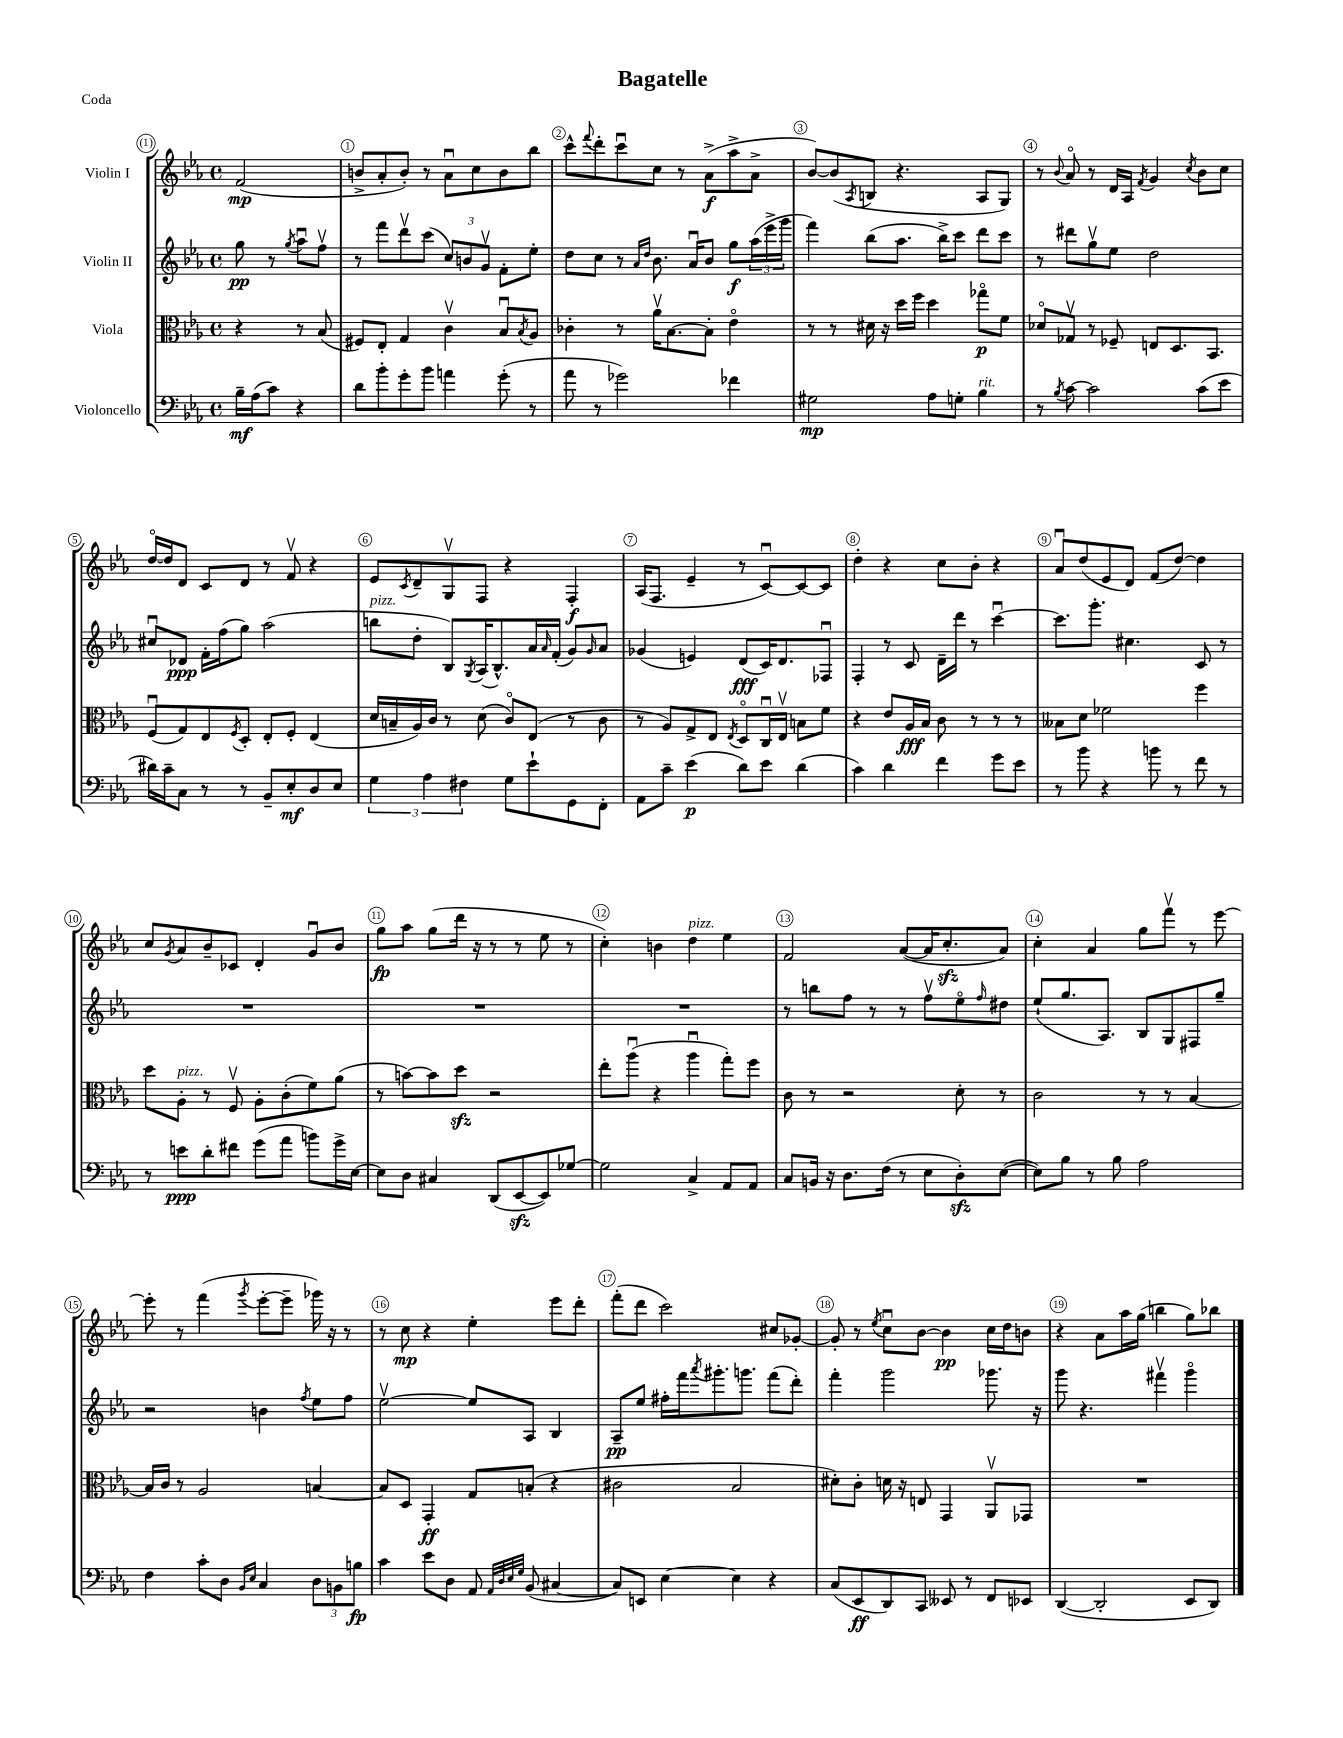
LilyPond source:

\header { title = "Bagatelle" piece = "Coda" }
<<
\new StaffGroup <<
\new Staff = "s0" \with { instrumentName = "Violin I" } {
    \clef treble \key ees \major \defaultTimeSignature \time 4/4 \partial 2
    f'2\mp( |
    b'8-> aes'8-. b'8-.) r8 aes'8\downbow c''8 b'8 bes''8 |
    c'''8-^ \appoggiatura { f'''8 } d'''8-. c'''8\downbow c''8 r8 aes'8->\f( aes''8-> aes'8-> |
    bes'8~) bes'8( \acciaccatura { aes8 } b8 r4. aes8 g8) |
    r8 \appoggiatura { bes'8 } aes'8\flageolet r8 d'16 aes16 \acciaccatura { f'8 } g'4 \acciaccatura { c''8 } bes'8 c''8 |
    d''16~\flageolet d''16 d'8 c'8 d'8 r8 f'8\upbow r4 |
    ees'8 \acciaccatura { c'8 } d'8-- g8\upbow f8 r4 f4-.\f |
    aes16( f8. ees'4-- r8 c'8~\downbow) c'8~ c'8 |
    d''4-. r4 c''8 bes'8-. r4 |
    aes'8\downbow d''8( ees'8 d'8) f'8( d''8~) d''4 |
    c''8 \acciaccatura { g'8 } aes'8 bes'8-- ces'8 d'4-. g'8\downbow bes'8 |
    g''8\fp aes''8 g''8( d'''16 r16 r8 r8 ees''8 r8 |
    c''4-.) b'4 d''4^\markup { \italic "pizz." } ees''4 |
    f'2 aes'8~( aes'16 c''8.-.\sfz aes'8) |
    c''4-. aes'4 g''8 f'''8\upbow r8 ees'''8~ |
    ees'''8-. r8 f'''4( \acciaccatura { g'''8 } ees'''8~-. ees'''8-- ges'''16) r16 r8 |
    r8 c''8\mp r4 ees''4-. ees'''8 d'''8-. |
    f'''8-.( d'''8 c'''2) cis''8 ges'8~-. |
    ges'8-. r8 \acciaccatura { ees''8 } c''8\downbow bes'8~ bes'4\pp c''16 d''16 b'8 |
    r4 aes'8 aes''16 g''16( b''4 g''8) bes''8 \bar "|." |
}
\new Staff = "s1" \with { instrumentName = "Violin II" } {
    \clef treble \key ees \major \defaultTimeSignature \time 4/4 \partial 2
    g''8\pp r8 \acciaccatura { g''8 } aes''8\downbow f''8\upbow |
    r8 f'''8 d'''8\upbow c'''8( \tuplet 3/2 { c''8) b'8 g'8\upbow } f'8-. ees''8-. |
    d''8 c''8 r8 \grace { aes'16 d''16 } bes'8. aes'16\downbow bes'8 g''8\f \tuplet 3/2 { aes''16( ees'''16-> g'''16 } |
    f'''4) bes''8( aes''8. bes''16->) c'''8 d'''8 c'''8 |
    r8 dis'''8 g''8\upbow ees''8 d''2 |
    cis''8\downbow des'8\ppp f'16-. f''16( g''8) aes''2( |
    b''8^\markup { \italic "pizz." } d''8-. bes8) \acciaccatura { g8 } aes16( bes8.-^) aes'16 \grace { aes'16 } f'16-.( g'8) \grace { g'16 } aes'8 |
    ges'4( e'4) d'8\fff( c'16) d'8. fes8\downbow |
    f4-. r8 c'8 d'16-- d'''16 r8 c'''4~\downbow |
    c'''8. g'''8.-. cis''4. c'8 r8 |
    R1 |
    R1 |
    R1 |
    r8 b''8 f''8 r8 r8 f''8\upbow ees''8\flageolet \grace { f''16 } dis''8 |
    ees''8-!( g''8. aes8.) bes8 g8 fis8 g''8-- |
    r2 b'4 \acciaccatura { f''8 } ees''8 f''8 |
    ees''2~\upbow ees''8 aes8 bes4 |
    aes8--\pp ees''8 fis''16-. f'''16 \acciaccatura { aes'''8 } gis'''8.-. g'''8. f'''8( d'''8-.) |
    f'''4-. g'''2 ges'''8. r16 |
    g'''8 r4. fis'''4\upbow g'''4\flageolet \bar "|." |
}
\new Staff = "s2" \with { instrumentName = "Viola" } {
    \clef alto \key ees \major \defaultTimeSignature \time 4/4 \partial 2
    r4 r8 bes8( |
    fis8) ees8-. g4 c'4\upbow bes8\downbow \acciaccatura { bes8 } aes8 |
    ces'4-. r8 aes'16\upbow bes8.~ bes8-. ees'4\flageolet |
    r8 r8 dis'16 r16 d''16 f''16 d''4 ges''8\flageolet\p f'8 |
    des'8\flageolet ges8\upbow r8 fes8-- e8 d8. bes,8. |
    f8\downbow( g8) ees8 \acciaccatura { f8 } d8-. ees8-. f8-. ees4( |
    d'16 b16-- aes16) c'16 r8 d'8( c'8\flageolet) ees8( r8 c'8 |
    r8 aes8) g8-> ees8 \acciaccatura { ees8 } d8\flageolet c16\downbow ees16\upbow b8 f'8 |
    r4 ees'8 aes16\fff bes16 c'8 r8 r8 r8 |
    beses8 d'8 fes'2 f''4 |
    d''8 aes8-.^\markup { \italic "pizz." } r8 f8\upbow aes8-. c'8-.( f'8) aes'8( |
    r8 b'8~) b'8 d''8\sfz r2 |
    ees''8-. aes''8\downbow( r4 aes''4\downbow g''8-.) f''8 |
    c'8 r8 r2 d'8-. r8 |
    c'2 r8 r8 bes4~ |
    bes16 c'16 r8 aes2 b4~ |
    b8 d8 g,4-.\ff g8 b8-.( r4 |
    cis'2 bes2 |
    dis'8-.) c'8-. d'16 r16 e8 g,4 aes,8\upbow ges,8 |
    R1 \bar "|." |
}
\new Staff = "s3" \with { instrumentName = "Violoncello" } {
    \clef bass \key ees \major \defaultTimeSignature \time 4/4 \partial 2
    bes16--\mf aes16( c'8) r4 |
    d'8 bes'8-. g'8-. bes'8 a'4 g'8-.( r8 |
    aes'8 r8 ges'2) fes'4 |
    gis2\mp aes8 g8-. bes4^\markup { \italic "rit." } |
    r8 \acciaccatura { bes8 } c'8~ c'2 c'8( ees'8 |
    dis'16) c'16-- c8 r8 r8 bes,8-- ees8-.\mf d8 ees8 |
    \tuplet 3/2 { g4 aes4 fis4 } g8 ees'8-! g,8 f,8-. |
    aes,8 c'8-- ees'4\p( d'8) ees'8 d'4( |
    c'4) d'4 f'4 g'8 ees'8 |
    r8 bes'8 r4 b'8 r8 f'8 r8 |
    r8 e'8\ppp d'8-. fis'8 g'8( aes'8 b'8) g'16-> ees16~ |
    ees8 d8 cis4 d,8( ees,8~\sfz ees,8) ges8~ |
    ges2 c4-> aes,8 aes,8 |
    c8 b,16 r16 d8. f16( r8 ees8 d8-.\sfz) ees8~( |
    ees8) bes8 r8 bes8 aes2 |
    f4 c'8-. d8 \grace { bes,16 ees16 } c4 \tuplet 3/2 { d8 b,8 b8\fp } |
    c'4 ees'8 d8 aes,8 \grace { aes,32 d32 ees32 g32 } bes,8( cis4~ |
    cis8) e,8 ees4~ ees4 r4 |
    c8( ees,8\ff d,8) c,8 eeses,8 r8 f,8 ees,8 |
    d,4~( d,2-. ees,8 d,8) \bar "|." |
}
>>
>>
\layout { \context { \Score \override BarNumber.break-visibility = ##(#f #t #t) barNumberVisibility = #all-bar-numbers-visible \override BarNumber.stencil = #(make-stencil-circler 0.1 0.3 ly:text-interface::print) } }
